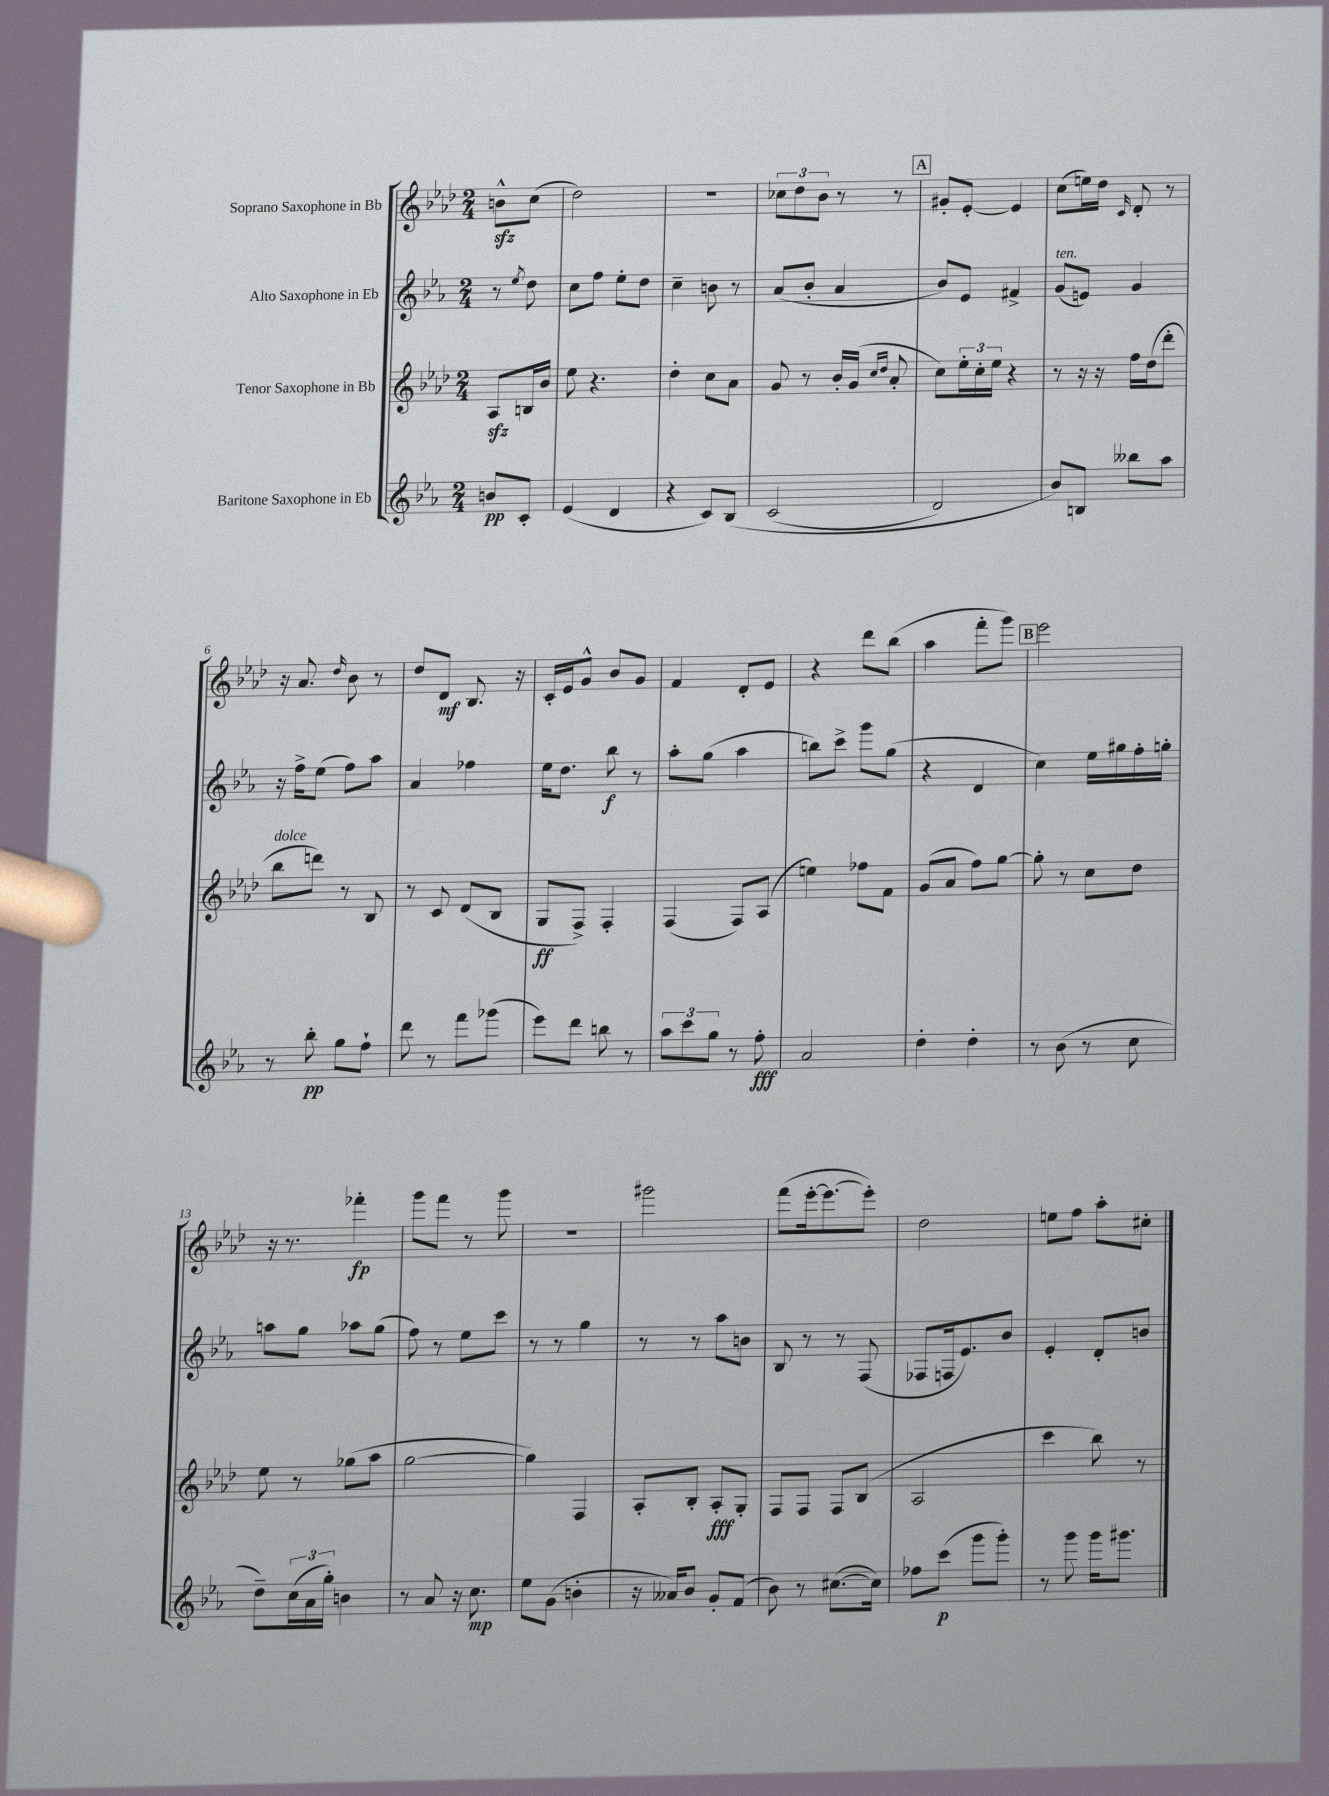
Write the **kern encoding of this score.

**kern	**dynam	**kern	**dynam	**kern	**dynam	**kern	**dynam
*part4	*part4	*part3	*part3	*part2	*part2	*part1	*part1
*staff4	*staff4	*staff3	*staff3	*staff2	*staff2	*staff1	*staff1
*I"Baritone Saxophone in Eb	*	*I"Tenor Saxophone in Bb	*	*I"Alto Saxophone in Eb	*	*I"Soprano Saxophone in Bb	*
*clefG2	*	*clefG2	*	*clefG2	*	*clefG2	*
*k[b-e-a-]	*	*k[b-e-a-d-]	*	*k[b-e-a-]	*	*k[b-e-a-d-]	*
*M2/4	*	*M2/4	*	*M2/4	*	*M2/4	*
=	=	=	=	=	=	=	=
8bn/L	pp	8A-zz/L	.	8r	.	8bnzz^^\L	.
.	.	.	.	8qee-/	.	.	.
8c'/J	.	16Bn/L	.	8dd\	.	(8cc\J	.
.	.	16b-/JJ	.	.	.	.	.
=1	=1	=1	=1	=1	=1	=1	=1
(4e-/	.	8ee-\	.	8cc\L	.	2dd-\)	.
.	.	4.r	.	8ff\J	.	.	.
4d/	.	.	.	8ee-'\L	.	.	.
.	.	.	.	8dd\J	.	.	.
=2	=2	=2	=2	=2	=2	=2	=2
4r	.	4dd-'\	.	4cc~\	.	2r	.
8c/L)	.	8cc\L	.	8bn\	.	.	.
(8B-/J	.	8a-\J	.	8r	.	.	.
=3	=3	=3	=3	=3	=3	=3	=3
(2c/	.	8g/	.	(8a-/L	.	12cc-X\L	.
.	.	.	.	.	.	12dd-\	.
.	.	8r	.	8b-'/J	.	.	.
.	.	.	.	.	.	12b-\J	.
.	.	16b-'/LL	.	4a-/	.	8r	.
.	.	(16g/JJ	.	.	.	.	.
.	.	16qqcc/LL	.	.	.	.	.
.	.	16qqdd-/JJ	.	.	.	.	.
.	.	8a-'/	.	.	.	8r	.
!!LO:REH:place=s1:t=A
=4	=4	=4	=4	=4	=4	=4	=4
2d/)	.	8cc\L)	.	8b-/L)	.	8g#X'/L	.
.	.	24ee-'\L	.	8e-/J	.	[8e-'/J	.
.	.	24cc'\	.	.	.	.	.
.	.	24ee-\JJ	.	.	.	.	.
.	.	4r	.	4f#X^/	.	4e-/]	.
=5	=5	=5	=5	=5	=5	=5	=5
!	!	!	!	!LO:TX:a:i:t=ten.	!	!	!
8b-/L)	.	8r	.	(8g/L	.	(8cc\L	.
8Bn/J	.	16r	.	8en/J)	.	16een\L)	.
.	.	16r	.	.	.	16dd-\JJ	.
.	.	.	.	.	.	16qqc/	.
8bb--X\L	.	16ff\LL	.	4g/	.	8d-'/	.
.	.	(16dd-\J	.	.	.	.	.
8aa-\J	.	8ddd-'\J	.	.	.	8r	.
!!LO:LB:g=z
=6	=6	=6	=6	=6	=6	=6	=6
!	!	!LO:TX:a:i:t=dolce	!	!	!	!	!
8r	.	8bb-\L	.	16r	.	16r	.
.	.	.	.	16ff^\KL	.	8.a-/	.
8bb-'\	pp	8dddn\J)	.	(8ee-\J	.	.	.
.	.	.	.	.	.	16qqdd-/	.
8gg\L	.	8r	.	8ff\L)	.	8b-\	.
8ff`\J	.	8B-/	.	8aa-\J	.	8r	.
=7	=7	=7	=7	=7	=7	=7	=7
8ddd\	.	8r	.	4a-/	.	8dd-/L	.
8r	.	8c/	.	.	.	8d-/J	mf
8fff\L	.	(8d-/L	.	4ff-X\	.	8.B-/	.
(8ggg-X\J	.	8B-/J	.	.	.	.	.
.	.	.	.	.	.	16r	.
=8	=8	=8	=8	=8	=8	=8	=8
8eee-\L)	.	8G/L	ff	16ee-\KL	.	16c'/LL	.
.	.	.	.	8.dd\J	.	16e-/J	.
8ddd\J	.	8F^/J)	.	.	.	8g^^/J	.
8bbn\	.	4F'/	.	8bb-\	f	8b-/L	.
8r	.	.	.	8r	.	8g/J	.
=9	=9	=9	=9	=9	=9	=9	=9
12aa-\L	.	(4F/	.	8aa-'\L	.	4f/	.
12ccc\	.	.	.	.	.	.	.
.	.	.	.	(8gg\J	.	.	.
12gg\J	.	.	.	.	.	.	.
8r	.	8F/L)	.	4aa-\	.	8d-'/L	.
8ff'\	fff	(8A-/J	.	.	.	8e-/J	.
=10	=10	=10	=10	=10	=10	=10	=10
2a-/	.	4een\)	.	8bbn\L)	.	4r	.
.	.	.	.	8ccc^\J	.	.	.
.	.	8ff-X\L	.	8ggg\L	.	8ddd-\L	.
.	.	8f\J	.	(8gg\J	.	(8bb-\J	.
=11	=11	=11	=11	=11	=11	=11	=11
4dd'\	.	(8g/L	.	4r	.	4aa-\	.
.	.	8a-/J	.	.	.	.	.
4dd'\	.	8ff\L)	.	4d/	.	8fff'\L	.
.	.	[8gg\J	.	.	.	8ggg\J)	.
!!LO:REH:place=s1:t=B
=12	=12	=12	=12	=12	=12	=12	=12
8r	.	8gg'\]	.	4cc\)	.	2eee-\	.
(8b-\	.	8r	.	.	.	.	.
8r	.	8cc\L	.	16ee-\LL	.	.	.
.	.	.	.	16gg#X\	.	.	.
8cc\	.	8dd-\J	.	16ff'\	.	.	.
.	.	.	.	16ggn'\JJ	.	.	.
!!LO:LB:g=z
=13	=13	=13	=13	=13	=13	=13	=13
8dd~\L)	.	8ee-\	.	8aan\L	.	16r	.
.	.	.	.	.	.	8.r	.
(24cc\L	.	8r	.	8gg\J	.	.	.
24a-\	.	.	.	.	.	.	.
24gg'\JJ)	.	.	.	.	.	.	.
4bn\	.	(8gg-X\L	.	8aa-X\L	.	4fff-X'\	fp
.	.	8aa-\J	.	(8gg\J	.	.	.
=14	=14	=14	=14	=14	=14	=14	=14
8r	.	[2gg\	.	8ff\)	.	8ggg\L	.
8a-/	.	.	.	8r	.	8fff\J	.
16r	.	.	.	8ee-\L	.	8r	.
8.cc\	mp	.	.	.	.	.	.
.	.	.	.	8ccc\J	.	8ggg\	.
=15	=15	=15	=15	=15	=15	=15	=15
8ee-\L	.	4gg\])	.	8r	.	2r	.
(8g\J	.	.	.	8r	.	.	.
4bn'\	.	4F/	.	4gg\	.	.	.
=16	=16	=16	=16	=16	=16	=16	=16
16r	.	8A-'/L	.	8r	.	2ggg#X\	.
16a--X/KL)	.	.	.	.	.	.	.
8b-/J	.	8B-'/J	.	8r	.	.	.
8g'/L	.	8A-'/L	fff	8aa-\L	.	.	.
(8f/J	.	8G'/J	.	8bn\J	.	.	.
=17	=17	=17	=17	=17	=17	=17	=17
8b-\)	.	8F/L	.	8B-/	.	(8fff\L	.
8r	.	8F/J	.	8r	.	[16eee-'\k	.
.	.	.	.	.	.	8.eee-\_	.
([8.cc#X\L	.	8F/L	.	8r	.	.	.
.	.	(8B-/J	.	(8F/	.	8eee-'\J])	.
16cc#\Jk])	.	.	.	.	.	.	.
=18	=18	=18	=18	=18	=18	=18	=18
8ff-X\L	.	2A-/	.	8F-X/L	.	2dd-\	.
(8ccc\J	p	.	.	16Fn/k	.	.	.
.	.	.	.	8.e-/)	.	.	.
8ggg\L	.	.	.	.	.	.	.
8ggg'\J)	.	.	.	8b-/J	.	.	.
=19	=19	=19	=19	=19	=19	=19	=19
8r	.	4ccc\	.	4e-'/	.	8een\L	.
8ggg\	.	.	.	.	.	8ff\J	.
16ggg\KL	.	8bb-\)	.	8d'/L	.	8aa-'\L	.
8.ggg#X\J	.	.	.	.	.	.	.
.	.	8r	.	8bn/J	.	8cc#X'\J	.
==	==	==	==	==	==	==	==
*-	*-	*-	*-	*-	*-	*-	*-
